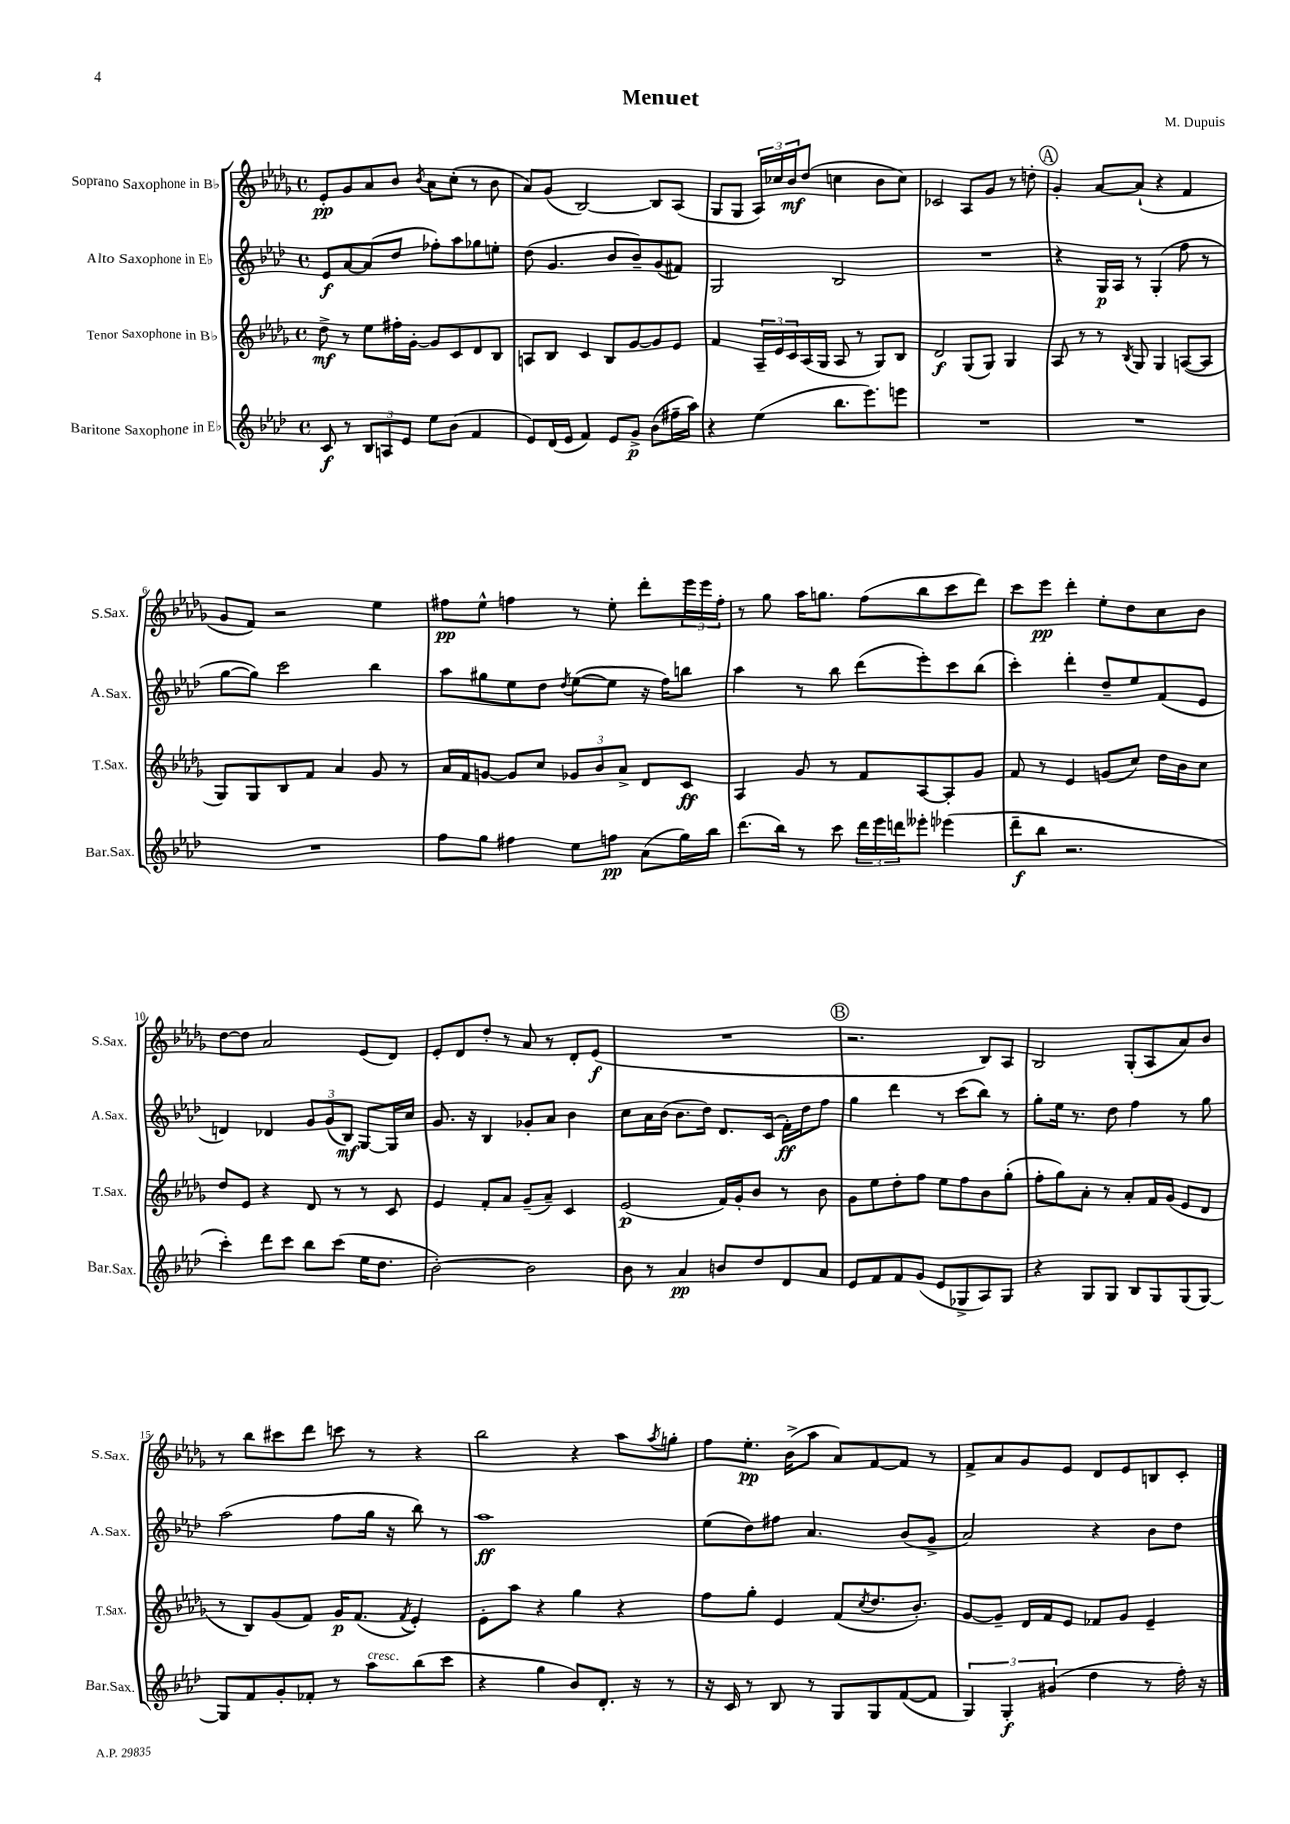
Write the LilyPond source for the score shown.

\header { title = "Menuet" composer = "M. Dupuis" }
<<
\new StaffGroup <<
\new Staff = "s0" \with { instrumentName = "Soprano Saxophone in Bb" shortInstrumentName = "S.Sax." } {
    \clef treble \key des \major \defaultTimeSignature \time 4/4
    ees'8-.\pp ges'8 aes'8 bes'8 \acciaccatura { bes'8 } aes'8 c''8-.( r8 bes'8 |
    aes'8) ges'8( bes2~) bes8 aes8( |
    ges8 ges8 \tuplet 3/2 { aes16) ces''16 bes'16\mf } des''8( c''4 bes'8 c''8) |
    ces'2 aes8 ges'8 r8 d''8-. |
    \mark \markup { \circle "A" } ges'4-. aes'8~ aes'8-!( r4 f'4 |
    ges'8 f'8) r2 ees''4 |
    fis''8\pp ees''8-^ f''4 r8 ees''8-. des'''8-. \tuplet 3/2 { ees'''16 ees'''16 f''16-. } |
    r8 ges''8 aes''16 g''8. f''8( bes''8 c'''8 des'''8) |
    c'''8 ees'''8\pp des'''4-. ees''8-. des''8 c''8 bes'8 |
    des''8~ des''8 aes'2 ees'8( des'8) |
    ees'8-. des'8 des''8-. r8 aes'8 r8 des'8-. ees'8\f( |
    R1 |
    \mark \markup { \circle "B" } r2. bes8) aes8 |
    bes2 ges8-.( aes8 aes'8) bes'8 |
    r8 bes''8 cis'''8 des'''8 c'''8 r8 r4 |
    bes''2 r4 aes''8 \acciaccatura { aes''8 } g''8-. |
    f''8 ees''8.-.\pp bes'16->( aes''8 aes'8) f'8~ f'8 r8 |
    f'8-> aes'8 ges'8 ees'8 des'8 ees'8 b8 c'8-. \bar "|." |
}
\new Staff = "s1" \with { instrumentName = "Alto Saxophone in Eb" shortInstrumentName = "A.Sax." } {
    \clef treble \key aes \major \defaultTimeSignature \time 4/4
    ees'8\f aes'8~ aes'8( des''8 fes''8-.) aes''8 ges''8 e''8-. |
    des''8( g'4. bes'8 bes'8--) g'8( fis'8) |
    g2 bes2 |
    R1 |
    \mark \markup { \circle "A" } r4 g16\p aes16 r8 g4-.( f''8 r8 |
    g''8~ g''8) c'''2 bes''4 |
    aes''8 gis''8 ees''8 des''8 \acciaccatura { des''8 } ees''8~( ees''8 r16 f''16) b''8 |
    aes''4 r8 bes''8 des'''8( ees'''8-.) c'''8 bes''8( |
    c'''4-.) des'''4-. des''8-- ees''8 f'8( ees'8 |
    d'4) des'4 \tuplet 3/2 { g'8 g'8( bes8\mf) } g8~ g16 c''16 |
    g'8. r16 bes4 ges'8-. aes'8 bes'4 |
    c''8 aes'16 bes'16( bes'8. des''16) des'8. c'16( f'16-.\ff) des''16 f''8 |
    \mark \markup { \circle "B" } g''4 des'''4 r8 c'''8( bes''8) r8 |
    g''8-. ees''16 r8. des''8 f''4 r8 g''8 |
    aes''2( f''8 g''16 r16 bes''8) r8 |
    aes''1\ff |
    ees''8( des''8) fis''8 aes'4. bes'8( g'8-> |
    aes'2) r4 bes'8 des''8 \bar "|." |
}
\new Staff = "s2" \with { instrumentName = "Tenor Saxophone in Bb" shortInstrumentName = "T.Sax." } {
    \clef treble \key des \major \defaultTimeSignature \time 4/4
    des''8->\mf r8 ees''8 fis''16-. ges'16~-. ges'8 c'8 des'8 bes8 |
    a8 bes8 c'4 bes8 ges'8~ ges'8 ees'8 |
    f'4 \tuplet 3/2 { aes16-- ees'16 c'16 } aes16( ges16 aes8 r8 ges8) bes8 |
    des'2\f ges8( ges8) ges4 |
    \mark \markup { \circle "A" } aes8 r8 r8 \acciaccatura { bes8 } ges8 ges4 a8~( a8 |
    ges8) ges8 bes8 f'8 aes'4 ges'8 r8 |
    aes'16 f'16 g'8~ g'8 c''8 \tuplet 3/2 { ges'8 bes'8 aes'8-> } des'8 c'8\ff |
    aes4 ges'8 r8 f'8 aes8~ aes8-. ges'8 |
    f'8 r8 ees'4 g'8( c''8) des''16 bes'16 c''8 |
    des''8 ees'8 r4 des'8 r8 r8 c'8 |
    ees'4 f'8-. aes'8 ges'8--( aes'8--) c'4 |
    ees'2\p( f'16) ges'16-. bes'8 r8 bes'8 |
    \mark \markup { \circle "B" } ges'8 ees''8 des''8-. f''8 ees''8 f''8 bes'8 ges''8-.( |
    f''8-. ges''8) aes'8-. r8 aes'8-. f'16 ges'16( ees'8 des'8 |
    r8 bes8) ges'8( f'8) ges'16\p f'8.( \acciaccatura { f'8 } ees'4-.) |
    ees'8-. aes''8 r4 ges''4 r4 |
    f''8 ges''8-. ees'4 f'8( \acciaccatura { c''8 } des''8. bes'8.-.) |
    ges'8~ ges'8-- des'16 f'16 ees'8 fes'8 ges'8 ees'4-- \bar "|." |
}
\new Staff = "s3" \with { instrumentName = "Baritone Saxophone in Eb" shortInstrumentName = "Bar.Sax." } {
    \clef treble \key aes \major \defaultTimeSignature \time 4/4
    c'8\f r8 \tuplet 3/2 { bes8 a8 ees'8 } ees''8 bes'8( f'4 |
    ees'8) des'16( ees'16 f'4) ees'8 g'8->\p bes'8( fis''16-- aes''16) |
    r4 ees''4( bes''8. ees'''8.) e'''8 |
    R1 |
    \mark \markup { \circle "A" } R1 |
    R1 |
    f''8 g''8 fis''4 ees''8 f''8\pp aes'8( g''16) bes''16 |
    des'''8.( bes''16) r8 c'''8 \tuplet 3/2 { des'''16 ees'''16 d'''16 } eeses'''8-. ees'''4( |
    des'''8--\f bes''8 r2. |
    c'''4-.) des'''8 c'''8 bes''8 c'''8( ees''16 des''8. |
    bes'2~-.) bes'2 |
    bes'8 r8 aes'4\pp b'8 des''8 des'8 aes'8 |
    \mark \markup { \circle "B" } ees'8 f'8 f'8 g'8( ees'8 ges8-> aes8) ges8 |
    r4 g8 g8 bes8 g8 g8( g8~) |
    g8 f'8 g'8-. fes'8-. r8 aes''8^\markup { \italic "cresc." } bes''8( c'''8 |
    r4 g''4 bes'8) des'8.-. r16 r8 |
    r16 c'16 r8 bes8 r8 g8 g8 f'8~( f'8 |
    \tuplet 3/2 { g4) g4-.\f gis'4( } des''4 r8 f''16-.) r16 \bar "|." |
}
>>
>>
